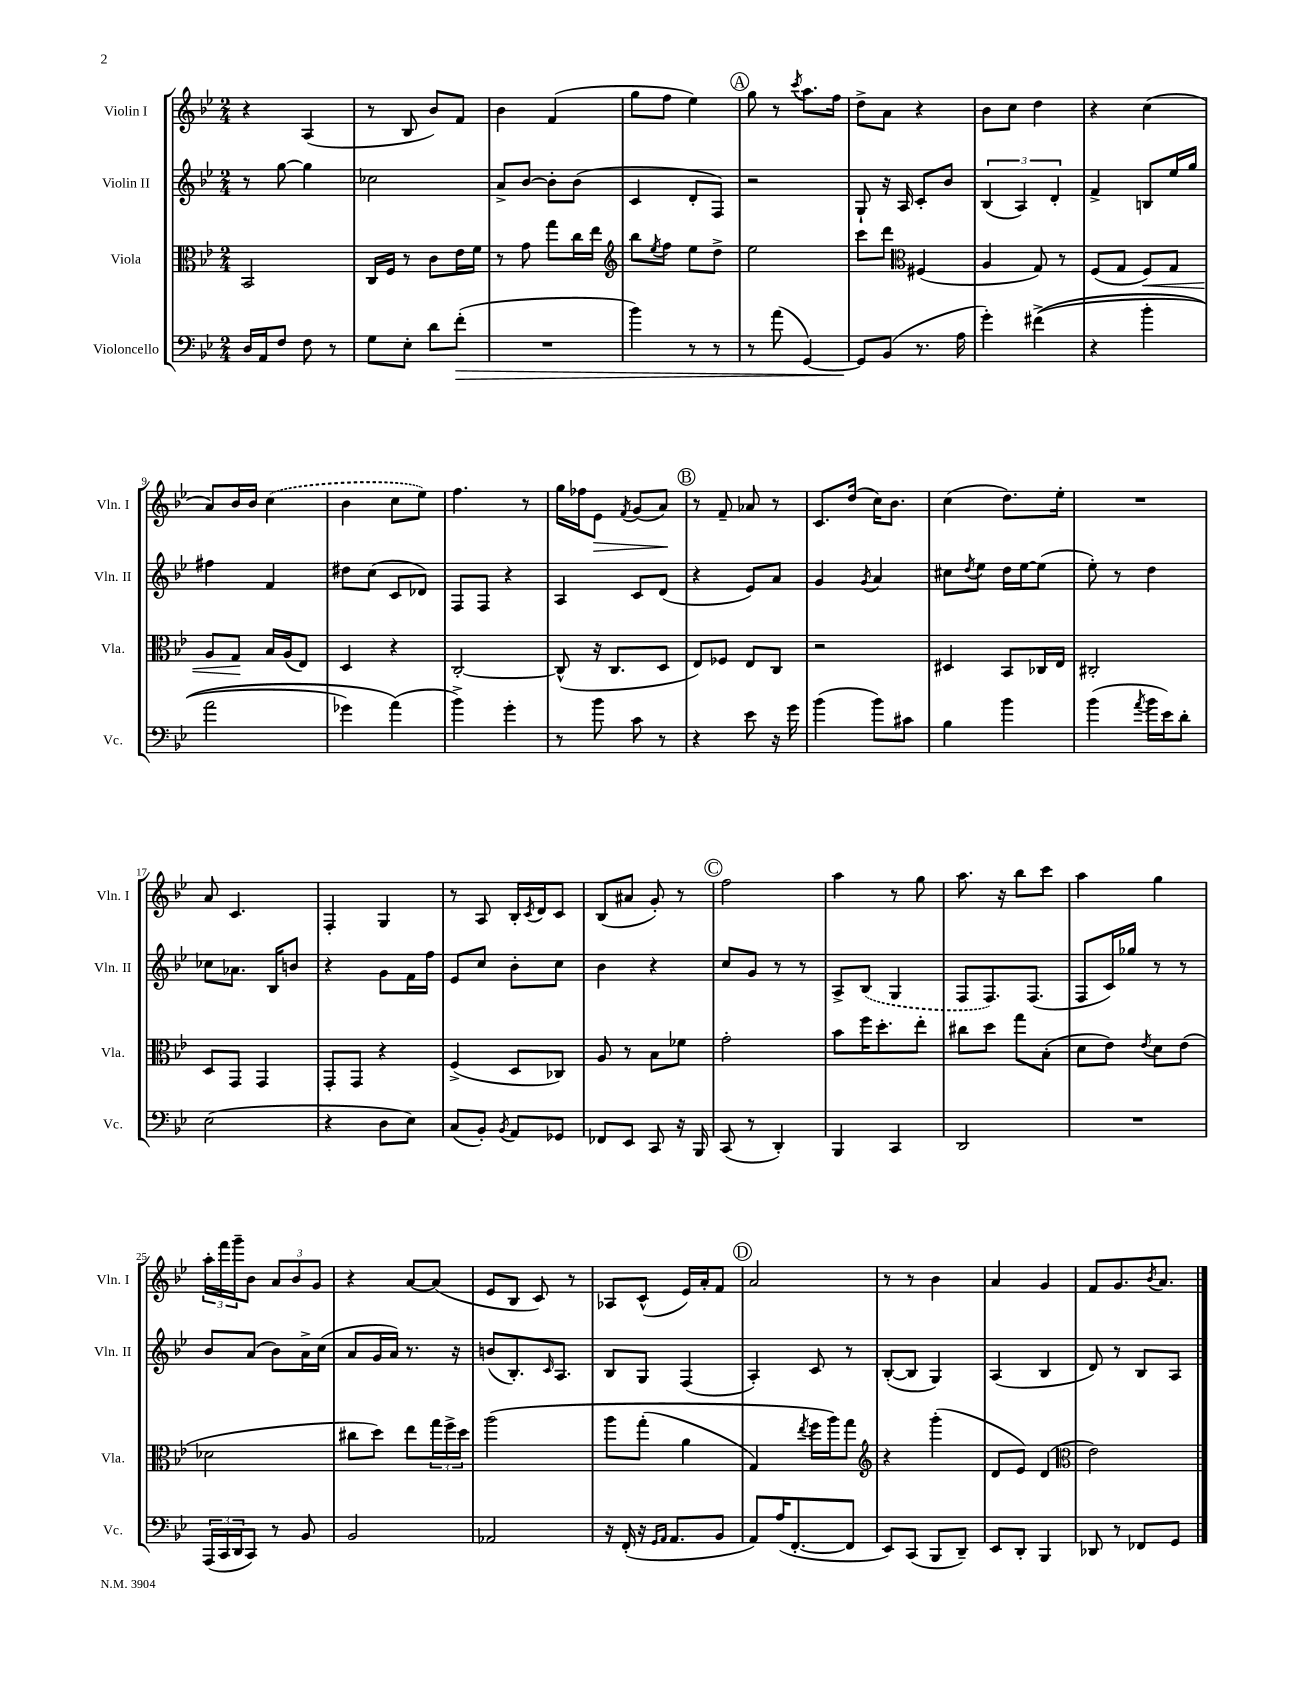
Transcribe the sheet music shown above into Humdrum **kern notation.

**kern	**dynam	**kern	**dynam	**kern	**kern	**dynam
*part4	*part4	*part3	*part3	*part2	*part1	*part1
*staff4	*staff4	*staff3	*staff3	*staff2	*staff1	*staff1
*I"Violoncello	*	*I"Viola	*	*I"Violin II	*I"Violin I	*
*I'Vc.	*	*I'Vla.	*	*I'Vln. II	*I'Vln. I	*
*clefF4	*	*clefC3	*	*clefG2	*clefG2	*
*k[b-e-]	*	*k[b-e-]	*	*k[b-e-]	*k[b-e-]	*
*M2/4	*	*M2/4	*	*M2/4	*M2/4	*
=1	=1	=1	=1	=1	=1	=1
16D/LL	.	2BB-/	.	8r	4r	.
16AA/J	.	.	.	.	.	.
8F/J	.	.	.	[8gg\	.	.
8F\	.	.	.	4gg\]	(4A/	.
8r	.	.	.	.	.	.
=2	=2	=2	=2	=2	=2	=2
8G\L	.	16C/LL	.	2cc-X\	8r	.
.	.	16F/JJ	.	.	.	.
8E-'\J	.	8r	.	.	8B-/	.
8d\L	.	8c\L	.	.	8b-/L)	.
!	!LO:HP:b	!	!	!	!	!
(8f'\J	>	16e-\L	.	.	8f/J	.
.	.	16f\JJ	.	.	.	.
=3	=3	=3	=3	=3	=3	=3
2r	.	8r	.	8a^/L	4b-\	.
.	.	8g\	.	[8b-/J	.	.
.	.	8gg\L	.	8b-'\L]	(4f/	.
.	.	16cc\L	.	(8b-\J	.	.
.	.	16ee-\JJ	.	.	.	.
=4	=4	=4	=4	=4	=4	=4
*	*	*clefG2	*	*	*	*
4b-\)	.	8bb-\L	.	4c/	8gg\L	.
.	.	8qee-/	.	.	.	.
.	.	8ff\J	.	.	8ff\J	.
8r	.	8ee-\L	.	8d'/L	4ee-\)	.
8r	.	8dd^\J	.	8F/J)	.	.
!!LO:REH:place=s1:t=A
=5	=5	=5	=5	=5	=5	=5
8r	.	2ee-\	.	2r	8gg\	.
(8a\	.	.	.	.	8r	.
.	.	.	.	.	8qccc/	.
[4GG/)	.	.	.	.	8.aa\L	.
.	.	.	.	.	16ff\Jk	.
=6	=6	=6	=6	=6	=6	=6
8GG/L]	.	8ccc\L	.	8G`/	8dd^\L	.
(8BB-/J	]	8ddd\J	.	16r	8a\J	.
.	.	.	.	16A/	.	.
*	*	*clefC3	*	*	*	*
8.r	.	(4F#X/	.	8c'/L	4r	.
.	.	.	.	8b-/J	.	.
16A\	.	.	.	.	.	.
=7	=7	=7	=7	=7	=7	=7
4g'\)	.	4A/	.	(6B-/	8b-\L	.
.	.	.	.	.	8cc\J	.
.	.	.	.	6A/)	.	.
((4f#X^\	.	8G/)	.	.	4dd\	.
.	.	.	.	6d'/	.	.
.	.	8r	.	.	.	.
=8	=8	=8	=8	=8	=8	=8
4r	.	(8F/L	.	4f^/	4r	.
.	.	8G/J	.	.	.	.
!	!	!	!LO:HP:b	!	!	!
4b-'\	.	8F/L)	<	8Bn/L	(4cc\	.
.	.	8G/J	.	16ee-/L	.	.
.	.	.	.	16gg/JJ	.	.
!!LO:LB:g=z
=9	=9	=9	=9	=9	=9	=9
2a\	.	8A/L	.	4ff#X\	8a/L)	.
.	.	8G/J	.	.	16b-/L	.
.	.	.	.	.	16b-/JJ	.
.	.	16B-/LL	[	4f/	(4cc\	.
.	.	(16A/J	.	.	.	.
.	.	8E-/J)	.	.	.	.
=10	=10	=10	=10	=10	=10	=10
4g-X\)	.	4D/	.	8dd#X\L	4b-\	.
.	.	.	.	(8cc\J	.	.
(4a\)	.	4r	.	8c/L	8cc\L	.
.	.	.	.	8d-X/J)	8ee-\J)	.
=11	=11	=11	=11	=11	=11	=11
4b-^\)	.	[2C'/	.	8F/L	4.ff\	.
.	.	.	.	8F/J	.	.
4g'\	.	.	.	4r	.	.
.	.	.	.	.	8r	.
=12	=12	=12	=12	=12	=12	=12
8r	.	(8C^^/]	.	4A/	16gg\LL	.
.	.	.	.	.	16ff-X\J	.
!	!	!	!	!	!	!LO:HP:b
8b-\	.	16r	.	.	8e-\J	>
.	.	8.C/L	.	.	.	.
.	.	.	.	.	8qf/	.
8c\	.	.	.	8c/L	(8g/L	.
8r	.	8D/J	.	(8d/J	8a/J)	.
.	.	.	.	.	.	]
!!LO:REH:place=s1:t=B
=13	=13	=13	=13	=13	=13	=13
4r	.	8E-/L)	.	4r	8r	.
.	.	8F-X/J	.	.	8f~/	.
8e-\	.	8E-/L	.	8e-/L)	8a-X/	.
16r	.	8C/J	.	8a/J	8r	.
16g\	.	.	.	.	.	.
=14	=14	=14	=14	=14	=14	=14
(4b-\	.	2r	.	4g/	8.c/L	.
.	.	.	.	.	(16dd/Jk	.
.	.	.	.	8qg/	.	.
8b-\L)	.	.	.	4a/	16cc\KL)	.
.	.	.	.	.	8.b-\J	.
8c#X\J	.	.	.	.	.	.
=15	=15	=15	=15	=15	=15	=15
4B-\	.	4D#X/	.	8cc#X\L	(4cc\	.
.	.	.	.	8qdd/	.	.
.	.	.	.	8ee-\J	.	.
4b-\	.	8BB-/L	.	16dd\LL	8.dd\L)	.
.	.	.	.	[16ee-\J	.	.
.	.	16C-X/L	.	(8ee-\J]	.	.
.	.	16E-/JJ	.	.	16ee-'\Jk	.
=16	=16	=16	=16	=16	=16	=16
(4b-\	.	2C#X'/	.	8ee-'\)	2r	.
.	.	.	.	8r	.	.
8qa/	.	.	.	.	.	.
16b-\LL	.	.	.	4dd\	.	.
16e-\J)	.	.	.	.	.	.
8d'\J	.	.	.	.	.	.
!!LO:LB:g=z
=17	=17	=17	=17	=17	=17	=17
(2E-\	.	8D/L	.	8cc-X\L	8a/	.
.	.	8GG/J	.	8.a-X\J	4.c/	.
.	.	4GG/	.	.	.	.
.	.	.	.	16B-/KL	.	.
.	.	.	.	8bn/J	.	.
=18	=18	=18	=18	=18	=18	=18
4r	.	8GG'/L	.	4r	4F'/	.
.	.	8GG/J	.	.	.	.
8D\L	.	4r	.	8g\L	4G/	.
8E-\J)	.	.	.	16f\L	.	.
.	.	.	.	16ff\JJ	.	.
=19	=19	=19	=19	=19	=19	=19
(8C/L	.	(4F^/	.	8e-/L	8r	.
8BB-'/J)	.	.	.	8cc/J	8A/	.
8qBB-/	.	.	.	.	.	.
8AA/L	.	8D/L	.	8b-'\L	16B-'/LL	.
.	.	.	.	.	8qc/	.
.	.	.	.	.	16d/J	.
8GG-X/J	.	8C-X/J)	.	8cc\J	8c/J	.
=20	=20	=20	=20	=20	=20	=20
8FF-X/L	.	8A/	.	4b-\	(8B-/L	.
8EE-/J	.	8r	.	.	8a#X/J	.
8CC/	.	8B-\L	.	4r	8g'/)	.
16r	.	8f-X\J	.	.	8r	.
16BBB-/	.	.	.	.	.	.
!!LO:REH:place=s1:t=C
=21	=21	=21	=21	=21	=21	=21
(8CC/	.	2g'\	.	8cc/L	2ff\	.
8r	.	.	.	8g/J	.	.
4DD'/)	.	.	.	8r	.	.
.	.	.	.	8r	.	.
=22	=22	=22	=22	=22	=22	=22
4BBB-/	.	8b-\L	.	8A^/L	4aa\	.
.	.	16ff\K	.	(8B-/J	.	.
.	.	8.dd'\	.	.	.	.
4CC/	.	.	.	4G/	8r	.
.	.	8ee-'\J	.	.	8gg\	.
=23	=23	=23	=23	=23	=23	=23
2DD/	.	8cc#X\L	.	8F/L	8.aa\	.
.	.	8dd\J	.	8.F/)	.	.
.	.	.	.	.	16r	.
.	.	8gg\L	.	.	8bb-\L	.
.	.	.	.	(8.F/J	.	.
.	.	(8B-'\J	.	.	8ccc\J	.
=24	=24	=24	=24	=24	=24	=24
2r	.	8d\L	.	8F/L	4aa\	.
.	.	8e-\J)	.	16c/L)	.	.
.	.	.	.	16gg-X/JJ	.	.
.	.	8qe-/	.	.	.	.
.	.	8d\L	.	8r	4gg\	.
.	.	(8e-\J	.	8r	.	.
!!LO:LB:g=z
=25	=25	=25	=25	=25	=25	=25
(24AAA/LL	.	2d-X\	.	8b-/L	24aa'\LL	.
24CC/	.	.	.	.	24fff\	.
24DD/J	.	.	.	.	24ggg~\J	.
8CC/J)	.	.	.	(8a/J	8b-\J	.
8r	.	.	.	8b-\L)	12a/L	.
.	.	.	.	.	12b-/	.
8BB-/	.	.	.	16a^\L	.	.
.	.	.	.	.	12g/J	.
.	.	.	.	(16cc\JJ	.	.
=26	=26	=26	=26	=26	=26	=26
2BB-/	.	8cc#X\L	.	8a/L	4r	.
.	.	8dd\J)	.	16g/L	.	.
.	.	.	.	16a/JJ)	.	.
.	.	8ee-\L	.	8.r	[8a/L	.
.	.	24gg\L	.	.	(8a/J]	.
.	.	24ff^\	.	.	.	.
.	.	.	.	16r	.	.
.	.	24dd\JJ	.	.	.	.
=27	=27	=27	=27	=27	=27	=27
2AA-X/	.	(2aa\	.	(8bn/L	8e-/L	.
.	.	.	.	8.B-'/)	8B-/J	.
.	.	.	.	.	8c/)	.
.	.	.	.	16qqc/	.	.
.	.	.	.	8.A/J	.	.
.	.	.	.	.	8r	.
=28	=28	=28	=28	=28	=28	=28
16r	.	8aa\L	.	8B-/L	8A-X/L	.
(16FF'/	.	.	.	.	.	.
16r	.	(8gg'\J	.	8G/J	(8c^^/J	.
16qqGG/LL	.	.	.	.	.	.
16qqAA/JJ	.	.	.	.	.	.
8.AA/L	.	.	.	.	.	.
.	.	4a\	.	(4F/	16e-/LL)	.
.	.	.	.	.	16a'/J	.
8BB-/J	.	.	.	.	8f/J	.
!!LO:REH:place=s1:t=D
=29	=29	=29	=29	=29	=29	=29
8AA/L)	.	4G/)	.	4A'/)	2a/	.
(16A/K	.	.	.	.	.	.
[8.FF'/	.	.	.	.	.	.
.	.	8qee-/	.	.	.	.
.	.	16ff\LL	.	8c/	.	.
.	.	16aa\J)	.	.	.	.
8FF/J]	.	8gg\J	.	8r	.	.
=30	=30	=30	=30	=30	=30	=30
*	*	*clefG2	*	*	*	*
8EE-/L)	.	4r	.	([8B-'/L	8r	.
(8CC/J	.	.	.	8B-/J]	8r	.
8BBB-/L	.	(4ggg'\	.	4G/)	4b-\	.
8DD~/J)	.	.	.	.	.	.
=31	=31	=31	=31	=31	=31	=31
8EE-/L	.	8d/L	.	(4A/	4a/	.
8DD'/J	.	8e-/J)	.	.	.	.
4BBB-/	.	(4d/	.	4B-/	4g/	.
=32	=32	=32	=32	=32	=32	=32
*	*	*clefC3	*	*	*	*
8DD-X/	.	2e-\)	.	8d/)	8f/L	.
8r	.	.	.	8r	8.g/	.
8FF-X/L	.	.	.	8B-/L	.	.
.	.	.	.	.	8qb-/	.
.	.	.	.	.	8.a/J	.
8GG/J	.	.	.	8A/J	.	.
==	==	==	==	==	==	==
*-	*-	*-	*-	*-	*-	*-
